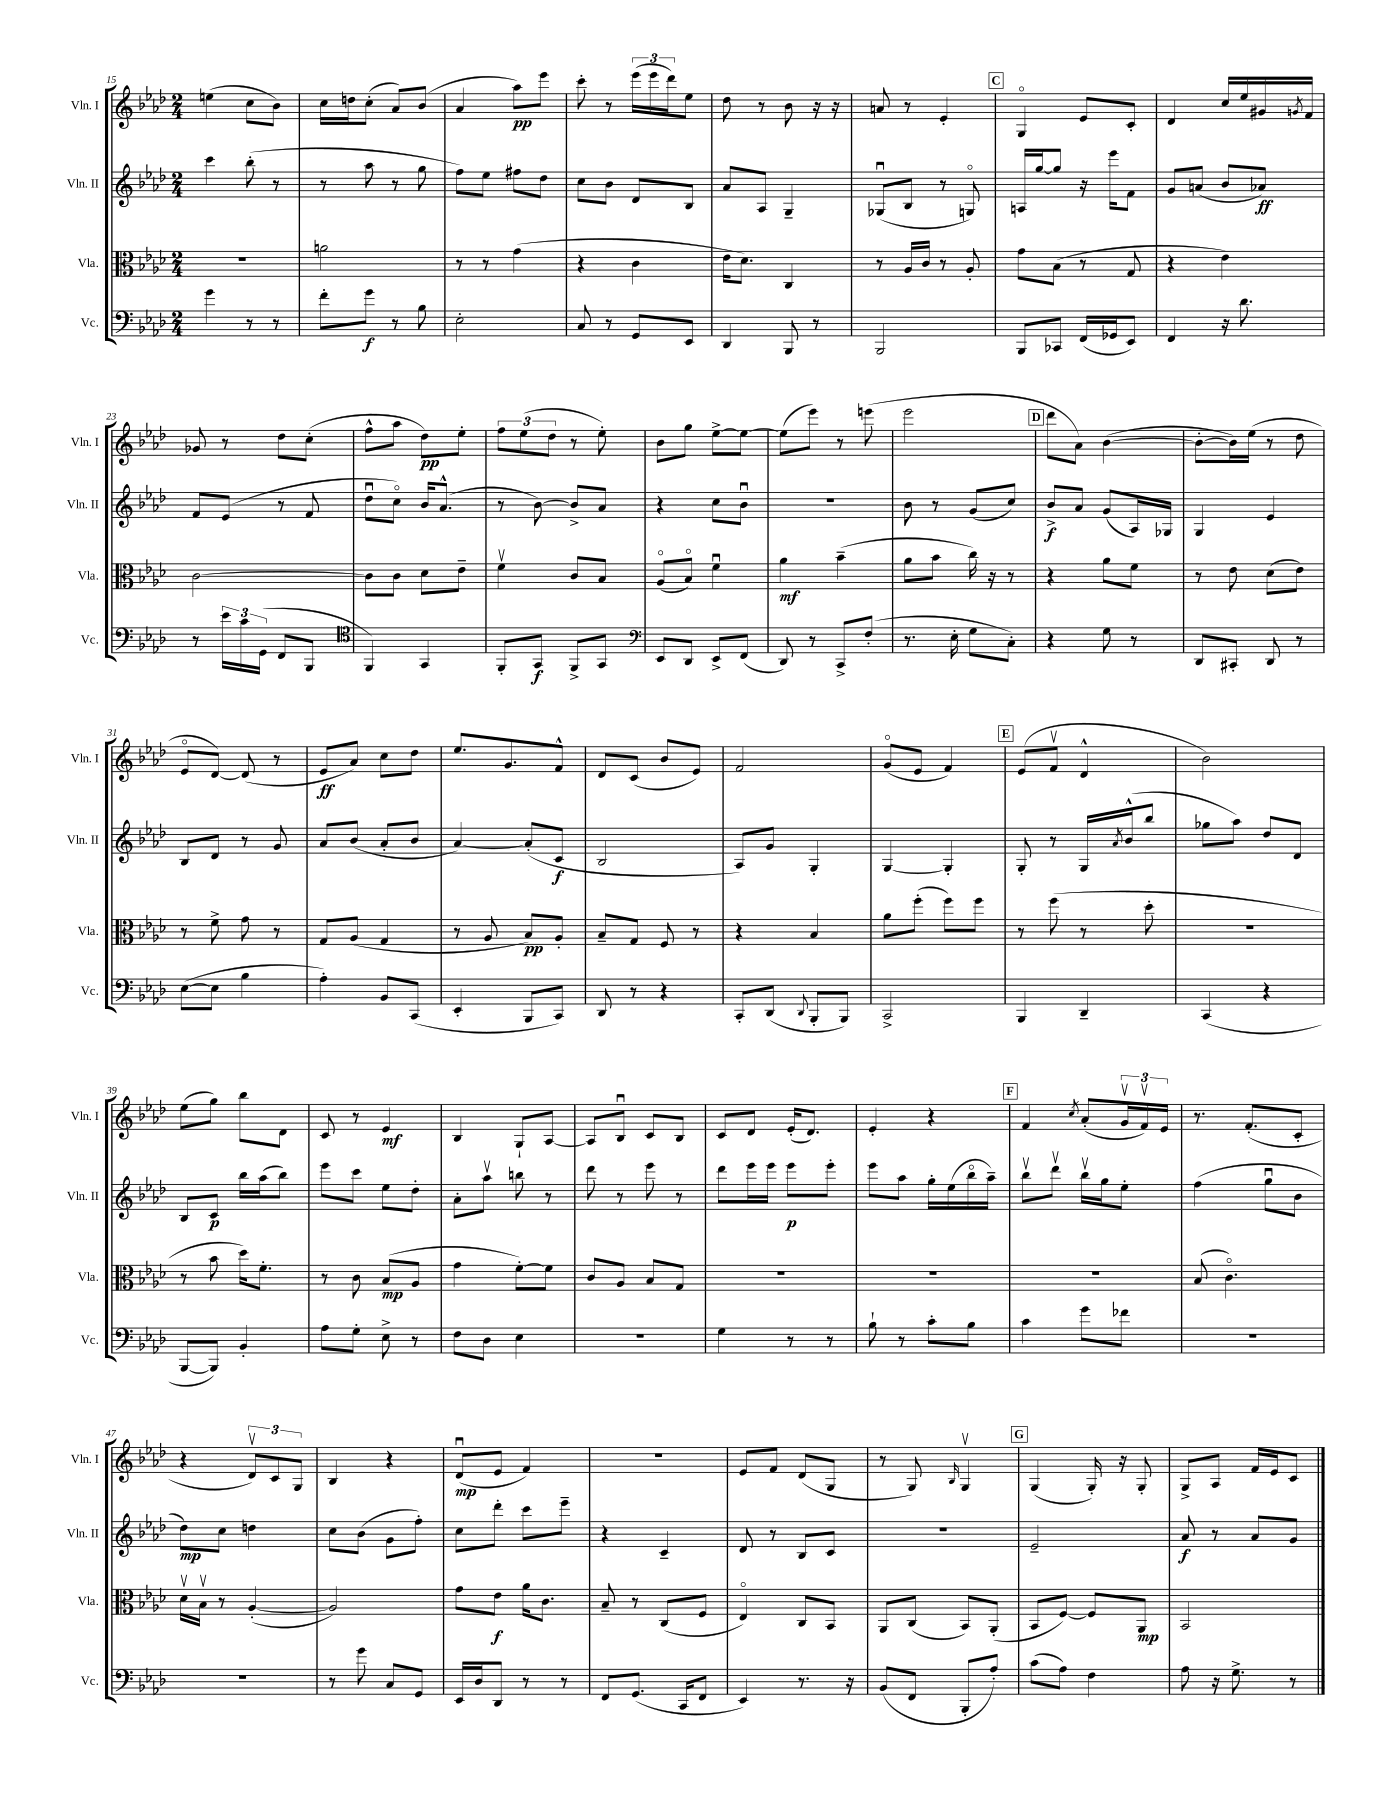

**kern	**dynam	**kern	**dynam	**kern	**dynam	**kern	**dynam
*part4	*part4	*part3	*part3	*part2	*part2	*part1	*part1
*staff4	*staff4	*staff3	*staff3	*staff2	*staff2	*staff1	*staff1
*I"Vc.	*	*I"Vla.	*	*I"Vln. II	*	*I"Vln. I	*
*I'Vc.	*	*I'Vla.	*	*I'Vln. II	*	*I'Vln. I	*
*clefF4	*	*clefC3	*	*clefG2	*	*clefG2	*
*k[b-e-a-d-]	*	*k[b-e-a-d-]	*	*k[b-e-a-d-]	*	*k[b-e-a-d-]	*
*M2/4	*	*M2/4	*	*M2/4	*	*M2/4	*
=15	=15	=15	=15	=15	=15	=15	=15
4g\	.	2r	.	4ccc\	.	(4een\	.
8r	.	.	.	(8bb-'\	.	8cc\L	.
8r	.	.	.	8r	.	8b-\J)	.
=16	=16	=16	=16	=16	=16	=16	=16
8f'\L	.	2an\	.	8r	.	16cc\LL	.
.	.	.	.	.	.	16ddn\J	.
8g\J	f	.	.	8aa-\	.	(8cc'\J	.
8r	.	.	.	8r	.	8a-/L)	.
8B-\	.	.	.	8gg\	.	(8b-/J	.
=17	=17	=17	=17	=17	=17	=17	=17
2E-'\	.	8r	.	8ff\L)	.	4a-/	.
.	.	8r	.	8ee-\J	.	.	.
.	.	(4g\	.	8ff#X\L	.	8aa-\L)	pp
.	.	.	.	8dd-\J	.	8eee-\J	.
=18	=18	=18	=18	=18	=18	=18	=18
8C/	.	4r	.	8cc\L	.	8ccc'\	.
8r	.	.	.	8b-\J	.	8r	.
8GG/L	.	4c\	.	8d-/L	.	(24eee-\LL	.
.	.	.	.	.	.	24eee-\	.
.	.	.	.	.	.	24ddd-\J)	.
8EE-/J	.	.	.	8B-/J	.	8ee-\J	.
=19	=19	=19	=19	=19	=19	=19	=19
4DD-/	.	16e-\KL	.	8a-/L	.	8dd-\	.
.	.	8.d-\J)	.	.	.	.	.
.	.	.	.	8A-/J	.	8r	.
8BBB-/	.	4C/	.	4G~/	.	8b-\	.
8r	.	.	.	.	.	16r	.
.	.	.	.	.	.	16r	.
=20	=20	=20	=20	=20	=20	=20	=20
2BBB-/	.	8r	.	(8G-Xu/L	.	8an/	.
.	.	16A-/LL	.	8B-/J	.	8r	.
.	.	16c/JJ	.	.	.	.	.
.	.	8r	.	8r	.	4e-'/	.
.	.	8A-'/	.	8Gn/)	.	.	.
!!LO:REH:place=s1:t=C
=21	=21	=21	=21	=21	=21	=21	=21
8BBB-/L	.	8g\L	.	16An/LL	.	4G/	.
.	.	.	.	[16gg/J	.	.	.
8CC-X/J	.	(8B-\J	.	8gg/J]	.	.	.
(16FF/LL	.	8r	.	16r	.	8e-/L	.
16GG-X/J	.	.	.	16eee-\KL	.	.	.
8EE-/J)	.	8G/	.	8f\J	.	8c'/J	.
=22	=22	=22	=22	=22	=22	=22	=22
4FF/	.	4r	.	8g/L	.	4d-/	.
.	.	.	.	(8an/J	.	.	.
16r	.	4e-\)	.	8b-/L	.	16cc/LL	.
8.d-\	.	.	.	.	.	16ee-/	.
.	.	.	.	8a-X/J)	ff	16g#X/	.
.	.	.	.	.	.	8qgn/	.
.	.	.	.	.	.	16f/JJ	.
!!LO:LB:g=z
=23	=23	=23	=23	=23	=23	=23	=23
8r	.	[2c\	.	8f/L	.	8g-X/	.
24e-\LL	.	.	.	(8e-/J	.	8r	.
24c\	.	.	.	.	.	.	.
(24GG\JJ	.	.	.	.	.	.	.
8FF/L	.	.	.	8r	.	8dd-\L	.
8BBB-/J	.	.	.	8f/	.	(8cc'\J	.
=24	=24	=24	=24	=24	=24	=24	=24
*clefC4	*	*	*	*	*	*	*
4FF/)	.	8c\L]	.	8dd-u\L	.	8ff^^\L	.
.	.	8c\J	.	8cc\J)	.	8aa-\J	.
4GG/	.	8d-\L	.	16b-/KL	.	8dd-\L)	pp
.	.	.	.	(8.a-^^/J	.	.	.
.	.	8e-~\J	.	.	.	8ee-'\J	.
=25	=25	=25	=25	=25	=25	=25	=25
8FF'/L	.	4fv\	.	8r	.	12ff\L	.
.	.	.	.	.	.	(12ee-\	.
8GG/J	f	.	.	[8b-\)	.	.	.
.	.	.	.	.	.	12dd-\J	.
8FF^/L	.	8c/L	.	8b-^/L]	.	8r	.
8GG/J	.	8B-/J	.	8a-/J	.	8ee-'\)	.
=26	=26	=26	=26	=26	=26	=26	=26
*clefF4	*	*	*	*	*	*	*
8EE-/L	.	(8A-/L	.	4r	.	8b-\L	.
8DD-/J	.	8B-/J)	.	.	.	8gg\J	.
8EE-^/L	.	4fu\	.	8cc\L	.	[8ee-^\L	.
(8FF/J	.	.	.	8b-u\J	.	8ee-\J_	.
=27	=27	=27	=27	=27	=27	=27	=27
8DD-/)	.	4a-\	mf	2r	.	(8ee-\L]	.
8r	.	.	.	.	.	8eee-\J)	.
8CC^/L	.	(4b-~\	.	.	.	8r	.
(8F'/J	.	.	.	.	.	(8eeen\	.
=28	=28	=28	=28	=28	=28	=28	=28
8.r	.	8a-\L	.	8b-\	.	2eee-\	.
.	.	8b-\J	.	8r	.	.	.
16E-'\	.	.	.	.	.	.	.
8G\L	.	16cc\)	.	(8g/L	.	.	.
.	.	16r	.	.	.	.	.
8C'\J)	.	8r	.	8cc/J)	.	.	.
!!LO:REH:place=s1:t=D
=29	=29	=29	=29	=29	=29	=29	=29
4r	.	4r	.	8b-^/L	f	8ddd-\L	.
.	.	.	.	8a-/J	.	8a-\J)	.
8G\	.	8a-\L	.	(8g/L	.	([4b-\	.
8r	.	8f\J	.	16A-/L)	.	.	.
.	.	.	.	16G-X/JJ	.	.	.
=30	=30	=30	=30	=30	=30	=30	=30
8DD-/L	.	8r	.	4G/	.	8b-'\L_	.
8CC#X'/J	.	8e-\	.	.	.	16b-\L])	.
.	.	.	.	.	.	(16ee-\JJ	.
8DD-/	.	(8d-\L	.	4e-/	.	8r	.
8r	.	8e-\J)	.	.	.	8dd-\	.
!!LO:LB:g=z
=31	=31	=31	=31	=31	=31	=31	=31
([8E-\L	.	8r	.	8B-/L	.	8e-/L	.
8E-\J]	.	8f^\	.	8d-/J	.	[8d-/J)	.
4B-\	.	8g\	.	8r	.	(8d-/]	.
.	.	8r	.	8g/	.	8r	.
=32	=32	=32	=32	=32	=32	=32	=32
4A-'\)	.	8G/L	.	8a-/L	.	8e-/L	ff
.	.	(8A-/J	.	(8b-/J	.	8a-/J)	.
8BB-/L	.	4G/	.	8a-'/L	.	8cc\L	.
(8CC/J	.	.	.	8b-/J	.	8dd-\J	.
=33	=33	=33	=33	=33	=33	=33	=33
4EE-'/	.	8r	.	[4a-/)	.	8.ee-/L	.
.	.	8A-/	.	.	.	.	.
.	.	.	.	.	.	8.g/	.
8BBB-/L	.	8B-/L)	pp	(8a-'/L]	.	.	.
8CC/J)	.	8A-'/J	.	8c/J	f	8f^^/J	.
=34	=34	=34	=34	=34	=34	=34	=34
8DD-/	.	8B-~/L	.	2B-/	.	8d-/L	.
8r	.	8G/J	.	.	.	(8c/J	.
4r	.	8F/	.	.	.	8b-/L	.
.	.	8r	.	.	.	8e-/J)	.
=35	=35	=35	=35	=35	=35	=35	=35
8CC'/L	.	4r	.	8A-/L)	.	2f/	.
(8DD-/J	.	.	.	8g/J	.	.	.
8qqDD-/	.	.	.	.	.	.	.
8BBB-'/L	.	4B-/	.	4G'/	.	.	.
8BBB-/J)	.	.	.	.	.	.	.
=36	=36	=36	=36	=36	=36	=36	=36
2CC^/	.	8a-\L	.	[4G/	.	(8g/L	.
.	.	(8ff'\J	.	.	.	8e-/J	.
.	.	8ff\L)	.	4G'/]	.	4f/)	.
.	.	8ff\J	.	.	.	.	.
!!LO:REH:place=s1:t=E
=37	=37	=37	=37	=37	=37	=37	=37
4BBB-/	.	8r	.	8G'/	.	(8e-/L	.
.	.	(8ff\	.	8r	.	8fv/J	.
4DD-~/	.	8r	.	16G/LL	.	4d-^^/	.
.	.	.	.	8qa-/	.	.	.
.	.	.	.	(16b-^^/J	.	.	.
.	.	8dd-'\	.	8bb-/J	.	.	.
=38	=38	=38	=38	=38	=38	=38	=38
(4CC/	.	2r	.	8gg-X\L	.	2b-\)	.
.	.	.	.	8aa-\J)	.	.	.
4r	.	.	.	8dd-/L	.	.	.
.	.	.	.	8d-/J	.	.	.
!!LO:LB:g=z
=39	=39	=39	=39	=39	=39	=39	=39
[8BBB-/L	.	8r	.	8B-/L	.	(8ee-\L	.
8BBB-/J])	.	8b-\	.	8c/J	p	8gg\J)	.
4BB-'/	.	16dd-\KL)	.	16bb-\LL	.	8bb-\L	.
.	.	8.f'\J	.	(16aa-\J	.	.	.
.	.	.	.	8bb-\J)	.	8d-\J	.
=40	=40	=40	=40	=40	=40	=40	=40
8A-\L	.	8r	.	8eee-\L	.	8c/	.
8G'\J	.	8c\	.	8ccc\J	.	8r	.
8E-^\	.	(8B-/L	mp	8ee-\L	.	4e-/	mf
8r	.	8A-/J	.	8dd-'\J	.	.	.
=41	=41	=41	=41	=41	=41	=41	=41
8F\L	.	4g\	.	8a-'\L	.	4B-/	.
8D-\J	.	.	.	8aa-v\J	.	.	.
4E-\	.	[8f'\L)	.	8bbn\	.	8G`/L	.
.	.	8f\J]	.	8r	.	[8A-/J	.
=42	=42	=42	=42	=42	=42	=42	=42
2r	.	8c/L	.	8ddd-\	.	8A-/L]	.
.	.	8A-/J	.	8r	.	8B-u/J	.
.	.	8B-/L	.	8eee-\	.	8c/L	.
.	.	8G/J	.	8r	.	8B-/J	.
=43	=43	=43	=43	=43	=43	=43	=43
4G\	.	2r	.	8ddd-\L	.	8c/L	.
.	.	.	.	16eee-\L	.	8d-/J	.
.	.	.	.	16eee-\JJ	.	.	.
8r	.	.	.	8eee-\L	p	(16e-'/KL	.
.	.	.	.	.	.	8.d-/J)	.
8r	.	.	.	8eee-'\J	.	.	.
=44	=44	=44	=44	=44	=44	=44	=44
8B-`\	.	2r	.	8eee-\L	.	4e-'/	.
8r	.	.	.	8aa-\J	.	.	.
8c'\L	.	.	.	16gg'\LL	.	4r	.
.	.	.	.	(16ee-\	.	.	.
8B-\J	.	.	.	16bb-\	.	.	.
.	.	.	.	16aa-~\JJ)	.	.	.
!!LO:REH:place=s1:t=F
=45	=45	=45	=45	=45	=45	=45	=45
4c\	.	2r	.	8bb-v\L	.	4f/	.
.	.	.	.	8ddd-v\J	.	.	.
.	.	.	.	.	.	8qcc/	.
8g\L	.	.	.	16bb-v\LL	.	(8a-'/L	.
.	.	.	.	16gg\J	.	.	.
8f-X\J	.	.	.	8ee-'\J	.	24gv/L	.
.	.	.	.	.	.	24fv/)	.
.	.	.	.	.	.	24e-/JJ	.
=46	=46	=46	=46	=46	=46	=46	=46
2r	.	(8B-/	.	(4ff\	.	8.r	.
.	.	4.c\)	.	.	.	.	.
.	.	.	.	.	.	(8.f'/L	.
.	.	.	.	8ggu\L	.	.	.
.	.	.	.	8b-\J	.	8c'/J	.
!!LO:LB:g=z
=47	=47	=47	=47	=47	=47	=47	=47
2r	.	16d-v\LL	.	8dd-\L)	mp	4r	.
.	.	16B-v\JJ	.	.	.	.	.
.	.	8r	.	8cc\J	.	.	.
.	.	([4A-'/	.	4ddn\	.	12d-v/L)	.
.	.	.	.	.	.	12c/	.
.	.	.	.	.	.	12G/J	.
=48	=48	=48	=48	=48	=48	=48	=48
8r	.	2A-/])	.	8cc\L	.	4B-/	.
8g\	.	.	.	(8b-\J	.	.	.
8C/L	.	.	.	8g\L	.	4r	.
8GG/J	.	.	.	8ff'\J)	.	.	.
=49	=49	=49	=49	=49	=49	=49	=49
16EE-/LL	.	8g\L	.	8cc\L	.	(8d-u/L	mp
16D-/J	.	.	.	.	.	.	.
8DD-/J	.	8e-\J	f	8ddd-'\J	.	8e-/J	.
8r	.	16a-\KL	.	8ccc\L	.	4f/)	.
.	.	8.c\J	.	.	.	.	.
8r	.	.	.	8eee-~\J	.	.	.
=50	=50	=50	=50	=50	=50	=50	=50
8FF/L	.	8B-~/	.	4r	.	2r	.
(8.GG/J	.	8r	.	.	.	.	.
.	.	(8C/L	.	4c~/	.	.	.
16CC/KL	.	.	.	.	.	.	.
8FF/J	.	8F/J	.	.	.	.	.
=51	=51	=51	=51	=51	=51	=51	=51
4EE-/)	.	4E-/)	.	8d-/	.	8e-/L	.
.	.	.	.	8r	.	8f/J	.
8.r	.	8C/L	.	8B-/L	.	(8d-/L	.
.	.	8BB-/J	.	8c/J	.	8G/J	.
16r	.	.	.	.	.	.	.
=52	=52	=52	=52	=52	=52	=52	=52
(8BB-/L	.	8AA-/L	.	2r	.	8r	.
8FF/J	.	(8C/J	.	.	.	8G/)	.
.	.	.	.	.	.	16qqB-/	.
8BBB-'/L	.	8BB-/L)	.	.	.	4Gv/	.
8A-'/J)	.	(8AA-'/J	.	.	.	.	.
!!LO:REH:place=s1:t=G
=53	=53	=53	=53	=53	=53	=53	=53
(8c\L	.	8BB-/L	.	2e-~/	.	(4G/	.
8A-\J)	.	[8F/J)	.	.	.	.	.
4F\	.	8F/L]	.	.	.	16G'/)	.
.	.	.	.	.	.	16r	.
.	.	8AA-/J	mp	.	.	8G'/	.
=54	=54	=54	=54	=54	=54	=54	=54
8A-\	.	2BB-/	.	8a-/	f	8G^/L	.
16r	.	.	.	8r	.	8A-/J	.
8.G^\	.	.	.	.	.	.	.
.	.	.	.	8a-/L	.	16f/LL	.
.	.	.	.	.	.	16e-/J	.
8r	.	.	.	8g/J	.	8c/J	.
==	==	==	==	==	==	==	==
*-	*-	*-	*-	*-	*-	*-	*-
